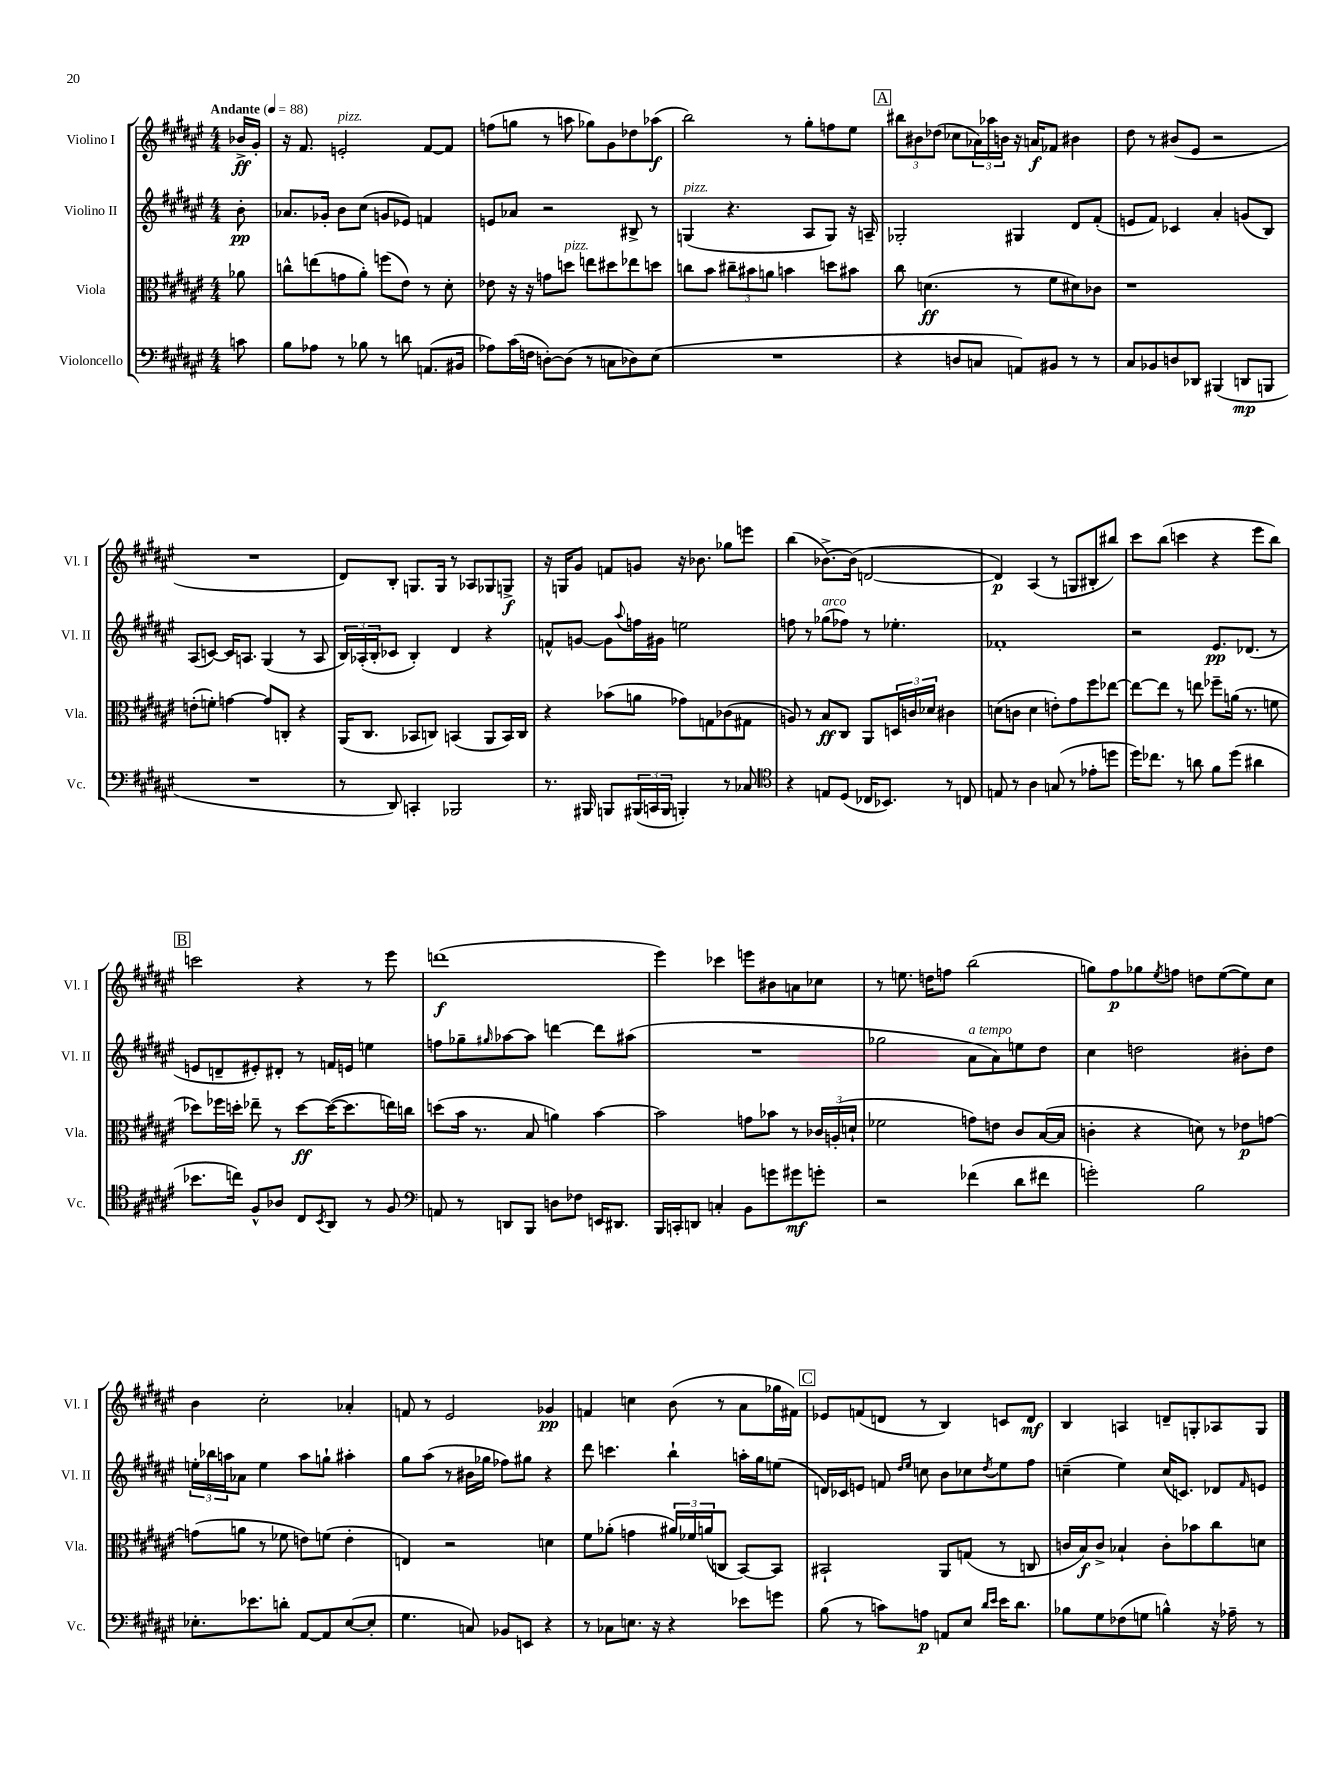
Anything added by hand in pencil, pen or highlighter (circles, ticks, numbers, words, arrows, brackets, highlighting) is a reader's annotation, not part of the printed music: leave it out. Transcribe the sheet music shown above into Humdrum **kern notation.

**kern	**kern	**kern	**kern
*staff4	*staff3	*staff2	*staff1
*clefF4	*clefC3	*clefG2	*clefG2
*k[f#c#g#d#a#e#]	*k[f#c#g#d#a#e#]	*k[f#c#g#d#a#e#]	*k[f#c#g#d#a#e#]
*M4/4	*M4/4	*M4/4	*M4/4
*MM88	*MM88	*MM88	*MM88
8c	8a-	8b'	16b-^
.	.	.	16g#'
=	=	=	=
8B	8cc^^	8.a-	16r
.	.	.	8.f#
8A-	(8ee	.	.
.	.	16g-'	.
8r	8g	8b	2e'
8B-	8a#')	(8cc#	.
8r	(8ff	8g	.
8d	8e#)	8e-)	.
(8.AA	8r	4f	[8f#
.	8d#'	.	8f#]
16BB#	.	.	.
=	=	=	=
8A-)	8e-	8e	(8ff
(16c#	16r	8a-	8gg
16F	16r	.	.
[8D')	8g	2r	8r
(8D]	8dd	.	8aa
8r	8ee	.	8gg-)
8C	8dd#	.	8g#
8D-)	8ee-	8B#^	8dd-
(8E#	8dd	8r	(8aa-
=	=	=	=
1r	8cc	(4G	2bb)
.	8b	.	.
.	12cc#~	4.r	.
.	12b#	.	.
.	12a	.	.
.	4b	.	8r
.	.	8A#	8gg#'
.	8dd	8G)	8ff
.	8b#	16r	8ee#
.	.	16A~	.
=	=	=	=
4r	8cc#	2G-'	12bb#
.	.	.	12b#
.	(4.d	.	.
.	.	.	(12dd-
8D	.	.	8cc-
8C	.	.	24a-)
.	.	.	24aa-
.	.	.	24b
8AA)	8r	4G#	16r
.	.	.	16a
8BB#	8f#	.	8f-
8r	8d#)	8d#	4b#
8r	8c-	(8f#'	.
=	=	=	=
8C#	1r	8e	8dd#
8BB-	.	8f#)	8r
8D	.	4c-	(8b#
8DD-	.	.	8e#
(4BBB#	.	4a#'	2r
8DD	.	(8g	.
8BBB	.	8B)	.
=	=	=	=
1r	(8e'	(8A#	1r
.	8f')	[8c)	.
.	[4g	16c]	.
.	.	8.A	.
.	8g]	(4G#	.
.	8C'	.	.
.	4r	8r	.
.	.	8A	.
=	=	=	=
8r	(16AA#	24B)	8d#)
.	.	(24A-'	.
.	8.C#	.	.
.	.	24B'	.
8DD#)	.	8c-	8B'
4CC'	8BB-	4B')	8.G
.	8C)	.	.
.	.	.	16G
2BBB-	(4BB	4d#	8r
.	.	.	8A-
.	8AA#	4r	8G-
.	16BB)	.	8G^
.	16C	.	.
=	=	=	=
8.r	4r	8f^^	16r
.	.	.	16G
.	.	[8g	8g#
16BBB#	.	.	.
8BBB	(8b-	8g]	8f
.	.	8qqaa#	.
(24BBB#	8a	16ff	8g
24CC	.	.	.
.	.	16g#	.
24BBB#	.	.	.
4BBB')	8g-)	2ee	16r
.	.	.	8.b-
.	8G	.	.
8r	(8c-	.	8gg-
8C-	8G#	.	8eee
=	=	=	=
*clefC4	*	*	*
4r	8A)	8ff	(4bb
.	8r	8r	.
8E	8B	(8gg-	[8.b-^)
(8D#	8C#	8ff-)	.
.	.	.	(16b-]
16C-	8AA#	8r	[2d
8.BB-)	.	.	.
.	24D	4.ee-'	.
.	24c	.	.
.	24d-	.	.
8r	4c#	.	.
8C	.	.	.
=	=	=	=
8E	(8d	1f-'	4d])
8r	8c	.	.
4A#	4d	.	(4A#
(8G	8e')	.	8r
8r	8g#	.	8G
8e-'	8ff#	.	8B#'
8dd	[8ee-	.	8bb#)
=	=	=	=
16dd#)	8ee-_	2r	8ccc#
8.cc-	.	.	.
.	8ee-]	.	(8bb
8r	8r	.	4ccc
8a	8ee	.	.
8f#	8ff-~	8.e#	4r
(8dd#	(16a	.	.
.	8.r	(8.d-	.
4a#	.	.	8eee#
.	8f	8r	8bb)
=	=	=	=
8.b-	8dd-)	8e	2ccc
.	16ff-	8d~	.
16cc)	16dd'	.	.
8F#^^	8ee-~	8e#')	.
8A-	8r	8d#'	.
8C#	[8dd	8r	4r
8qBB	.	.	.
8AA#	(16dd_	16f	.
.	8.dd]	16e	.
8r	.	4ee	8r
8F#	16ee)	.	8eee#
.	16cc	.	.
=	=	=	=
*clefF4	*	*	*
8AA	(8dd	8ff	(1ddd
8r	16b	8gg-~	.
.	8.r	.	.
.	.	16qqgg#	.
8DD	.	[8aa-	.
8BBB	8B	8aa-]	.
8D	4a)	[4ddd	.
8F-	.	.	.
16EE	[4b	8ddd]	.
8.DD#	.	.	.
.	.	(8aa#	.
=	=	=	=
16BBB	2b]	1r	4eee#)
16CC'	.	.	.
8DD	.	.	.
4C'	.	.	4ccc-
8BB	8g	.	8eee
8g	8b-	.	8b#
8g#	8r	.	8a
8g'	24c-	.	8cc-
.	(24A'	.	.
.	24d`	.	.
=	=	=	=
2r	2f-	2gg-	8r
.	.	.	8.ee
.	.	.	16dd
.	.	.	8ff
(4f-	8g)	8a#	(2bb
.	8e	8a#)	.
8d#	8c#	8ee	.
8f#	([16B	8dd#	.
.	16B]	.	.
=	=	=	=
2g')	4c'	4cc#	8gg)
.	.	.	8ff#
.	4r	2dd	8gg-
.	.	.	8qee#
.	.	.	8ff
2B	8d)	.	8dd
.	8r	.	([8ee#
.	8e-	8b#'	8ee#])
.	[8g	8dd	8cc#
=	=	=	=
8.E-'	(8g]	24ee'	4b
.	.	24bb-	.
.	.	24aa	.
.	8a	8a-	.
8.e-	.	.	.
.	8r	4ee	2cc#'
8d'	8f-	.	.
[8AA#	8e)	8aa	.
8AA#]	(8f	8gg`	.
([8E-	4e'	4aa#'	4a-'
8E-']	.	.	.
=	=	=	=
4.G#	4E)	8gg#	8f
.	.	(8aa#	8r
.	2r	8r	2e#
8C)	.	16b#	.
.	.	16gg-	.
8BB-	.	8ff-)	.
8EE	.	8gg#	.
4r	4d	4r	4g-
=	=	=	=
8r	8f#	8ddd#	4f
8C-	(8a-'	4.ccc	.
8.E	4g	.	4cc
16r	.	.	.
4r	24a#)	4bb`	(8b
.	24f-	.	.
.	(24a	.	.
.	8C	.	8r
8e-	[8BB)	16aa'	8a#
.	.	16gg#	.
8g	8BB]	(8ee	16gg-
.	.	.	16f#)
=	=	=	=
(8B	2BB#`	16d)	8e-
.	.	16c-	.
8r	.	8e	(8f
8c)	.	8f	8d
.	.	16qqdd#	.
.	.	16qqee#	.
8A	.	8cc	8r
8AA	8AA#	8b	4B)
8E#	(8G	8cc-	.
16qqd#	.	.	.
16qqe#	.	8qdd#	.
16e#	8r	8ee#	8c
8.d#	.	.	.
.	8C	8ff#	8d
=	=	=	=
8B-	16c	(4cc~	4B
.	16B)	.	.
8G#	8c^	.	.
(8F-	4B-`	4ee#)	4A
8G	.	.	.
4B^^)	8c'	(16cc	8d~
.	.	8.c)	.
.	8b-	.	8G'
16r	8cc#	8d-	8A-
16A-~	.	.	.
.	.	16qqf#	.
8r	8d	8e	8G
==	==	==	==
*-	*-	*-	*-
